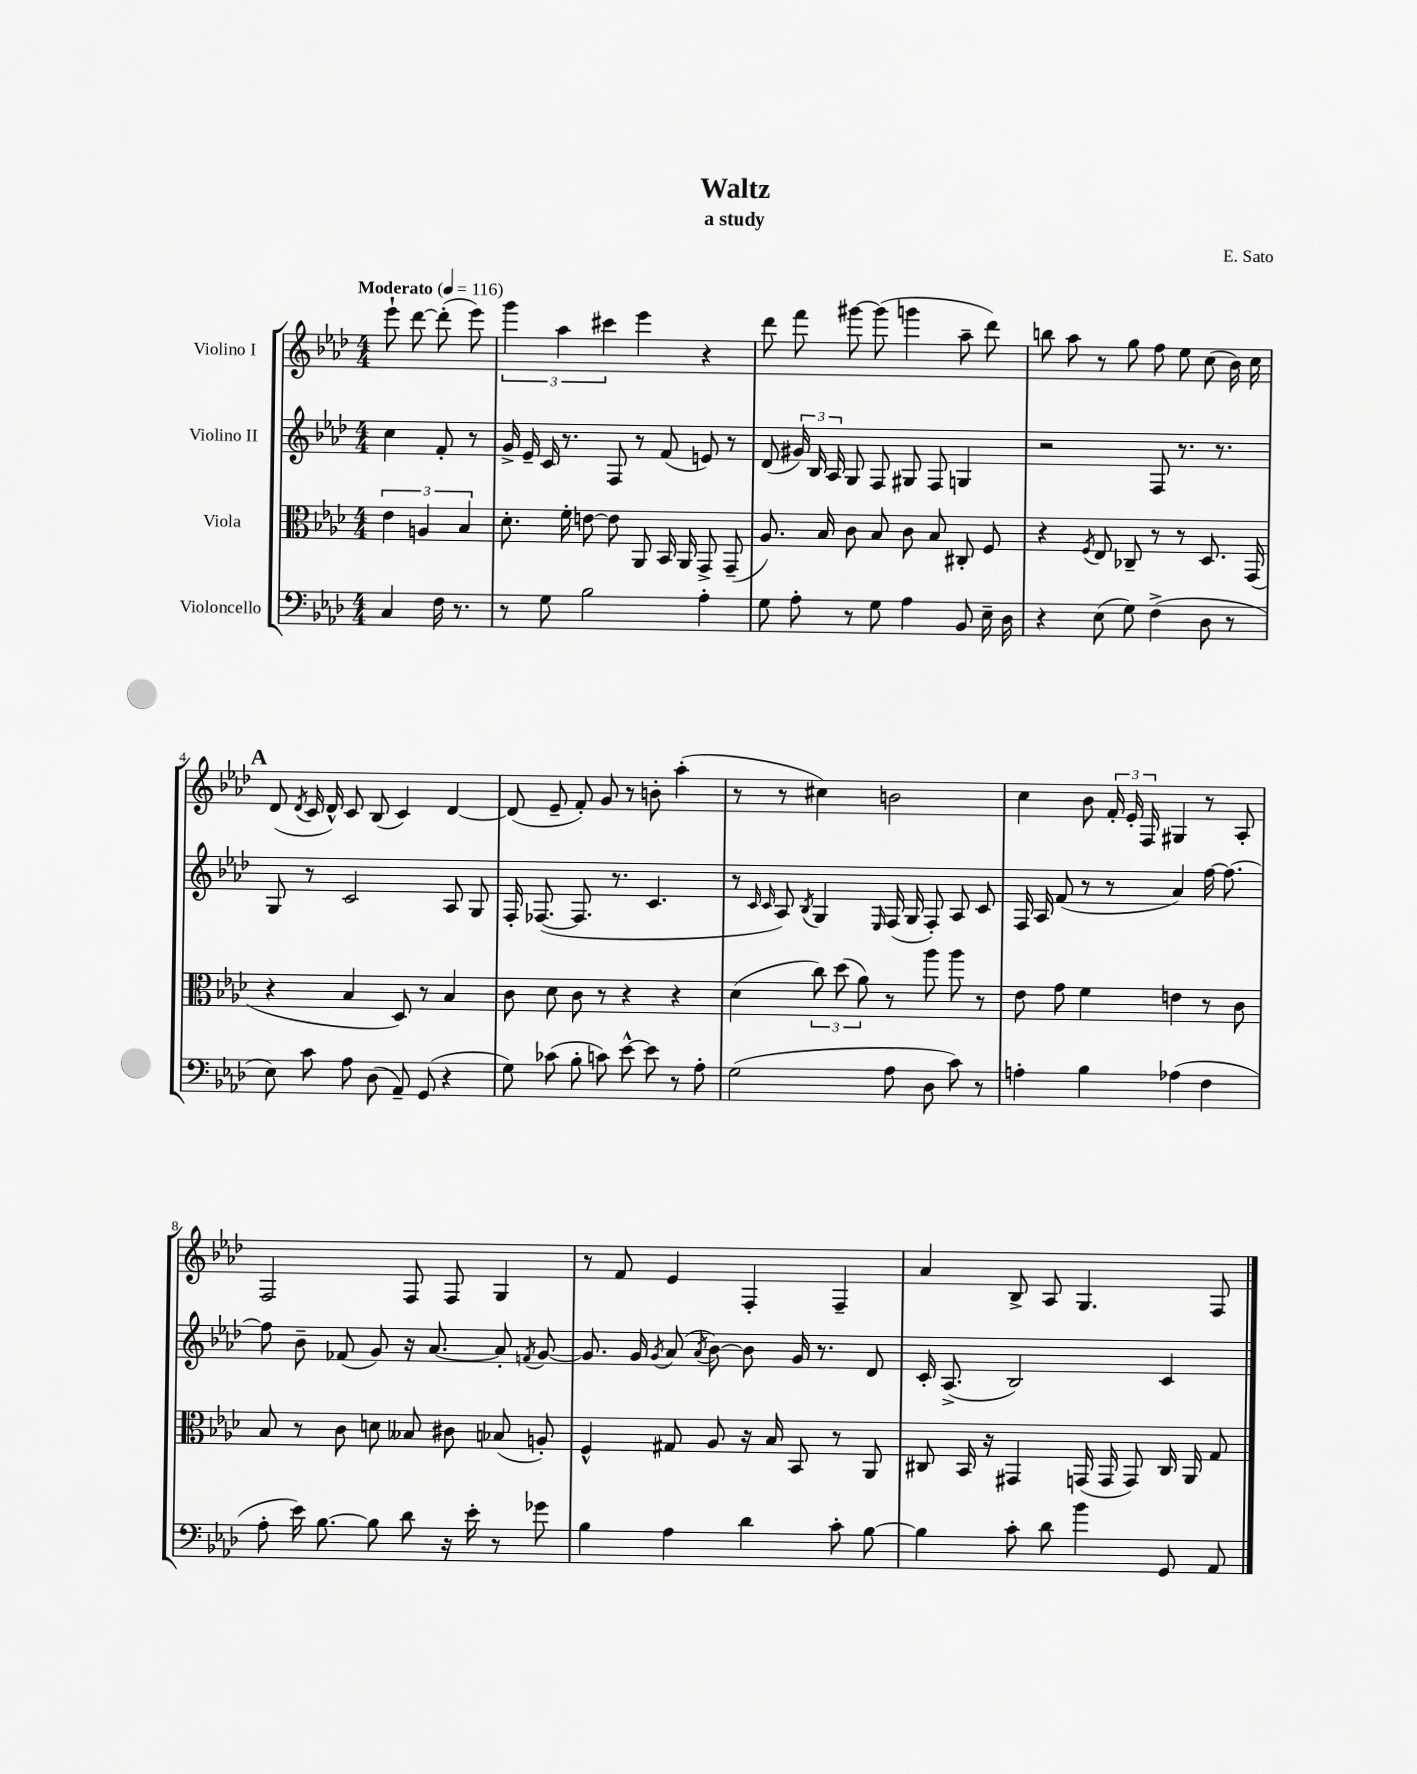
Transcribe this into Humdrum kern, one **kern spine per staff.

**kern	**kern	**kern	**kern
*part4	*part3	*part2	*part1
*staff4	*staff3	*staff2	*staff1
*I"Violoncello	*I"Viola	*I"Violino II	*I"Violino I
*clefF4	*clefC3	*clefG2	*clefG2
*k[b-e-a-d-]	*k[b-e-a-d-]	*k[b-e-a-d-]	*k[b-e-a-d-]
*M4/4	*M4/4	*M4/4	*M4/4
*MM116	*MM116	*MM116	*MM116
=	=	=	=
!	!	!	!LO:TX:a:B:t=Moderato
4C/	6e-\	4cc\	8eee-`\
.	.	.	[8ddd-\
.	6An/	.	.
16F\	.	8f'/	(8ddd-'\]
8.r	.	.	.
.	6B-/	.	.
.	.	8r	8eee-\)
=1	=1	=1	=1
8r	8.d-'\	16g^/	6ggg\
.	.	16e-~/	.
8G\	.	16c/	.
.	.	.	6aa-\
.	16f'\	8.r	.
2B-\	[8en\	.	.
.	.	.	6ccc#X\
.	8e\]	8F/	.
.	8AA-/	8r	4eee-\
.	16BB-/	(8f/	.
.	16AA-/	.	.
4A-'\	8GG^/	8en/)	4r
.	(8GG~/	8r	.
=2	=2	=2	=2
8G\	8.A-/)	(8d-/	8ddd-\
8A-'\	.	24g#X/)	8fff\
.	.	24B-/	.
.	16B-/	.	.
.	.	24A-/	.
8r	8c\	8G/	[8ggg#X\
8G\	8B-/	8F/	(8ggg#\]
4A-\	8c\	8G#X/	4gggn\
.	8B-/	8F/	.
8BB-/	8C#X'/	4Gn/	8aa-~\
16E-~\	8F/	.	8ddd-\)
16D-\	.	.	.
=3	=3	=3	=3
4r	4r	2r	8bbn\
.	.	.	8aa-\
.	8qF/	.	.
(8E-\	8E-/	.	8r
8G\)	8C-X~/	.	8gg\
(4F^\	8r	8F/	8ff\
.	8r	8.r	8ee-\
8D-\	8.D-/	.	(8cc\
.	.	8.r	.
8r	.	.	16b-\)
.	(16GG/	.	16cc\
!!LO:LB:g=z
!!LO:REH:place=s1:t=A
=4	=4	=4	=4
8E-\)	4r	8G/	(8d-/
.	.	.	8qd-/
8c\	.	8r	16c/
.	.	.	16d-^^/)
8A-\	4B-/	2c/	8c/
(8D-\	.	.	(8B-/
8AA-~/)	8D-/)	.	4c/)
(8GG/	8r	.	.
4r	4B-/	8A-/	[4d-/
.	.	8G/	.
=5	=5	=5	=5
8G\)	8c\	16F'/	(8d-/]
.	.	([8.F-X/	.
(8c-X\	8d-\	.	8e-~/
8B-'\	8c\	8.F-/]	8f'/)
8cn\)	8r	.	8g/
.	.	8.r	.
[8e-^^\	4r	.	8r
8e-\]	.	4.c/	8bn'\
8r	4r	.	(4aa-'\
8A-'\	.	.	.
=6	=6	=6	=6
(2G\	(4d-\	8r	8r
.	.	16qqc/	.
.	.	16qqc/	.
.	.	8A-/)	8r
.	.	8qB-/	.
.	12cc\)	4G/	4cc#X\)
.	(12dd-\	.	.
.	12a-\)	.	.
.	.	16qqE-/	.
8A-\	8r	(16F/	2bn\
.	.	16G/	.
8D-\	8aa-\	8F'/)	.
8c\)	8aa-\	8A-/	.
8r	8r	8c/	.
=7	=7	=7	=7
4An'\	8e-\	16F/	4cc\
.	.	16A-/	.
.	8g\	(8f/	.
4B-\	4f\	8r	8b-\
.	.	8r	24f'/
.	.	.	24e-'/
.	.	.	24F/
(4A-X\	4en\	4a-/)	4G#X/
4F\	8r	[16ff\	8r
.	.	8.ff\_	.
.	8c\	.	8A-'/
!!LO:LB:g=z
=8	=8	=8	=8
8A-'\	8B-/	8ff\]	2F/
16e-\)	8r	8b-~\	.
[8.B-\	.	.	.
.	8c\	(8f-X/	.
8B-\]	8dn\	8g/)	.
8d-\	8B--X/	16r	8F/
.	.	[8.a-/	.
16r	8c#X\	.	8F/
16e-'\	.	.	.
8r	(8B-X/	8a-'/]	4G/
.	.	8qfn/	.
8g-X\	8An'/)	[8g/	.
=9	=9	=9	=9
4B-\	4F^^/	8.g/]	8r
.	.	.	8f/
.	.	16g/	.
.	.	8qg/	.
4A-\	8G#X/	(8a-/	4e-/
.	.	8qa-/	.
.	8A-/	[8b-\)	.
4d-\	16r	8b-\]	4F'/
.	16B-/	.	.
.	8BB-/	16g/	.
.	.	8.r	.
8c'\	8r	.	4F~/
[8B-\	8AA-/	8d-/	.
=10	=10	=10	=10
4B-\]	8C#X/	16c'/	4a-/
.	.	(8.A-^/	.
.	16BB-/	.	.
.	16r	.	.
8c'\	4GG#X/	2B-/)	8B-^/
8d-\	.	.	8A-/
4b-\	(16GGn/	.	4.G/
.	16GG/	.	.
.	8GG/)	.	.
8GG/	16C#/	4c/	.
.	16AA-/	.	.
8AA-/	8G/	.	8F/
==	==	==	==
*-	*-	*-	*-
